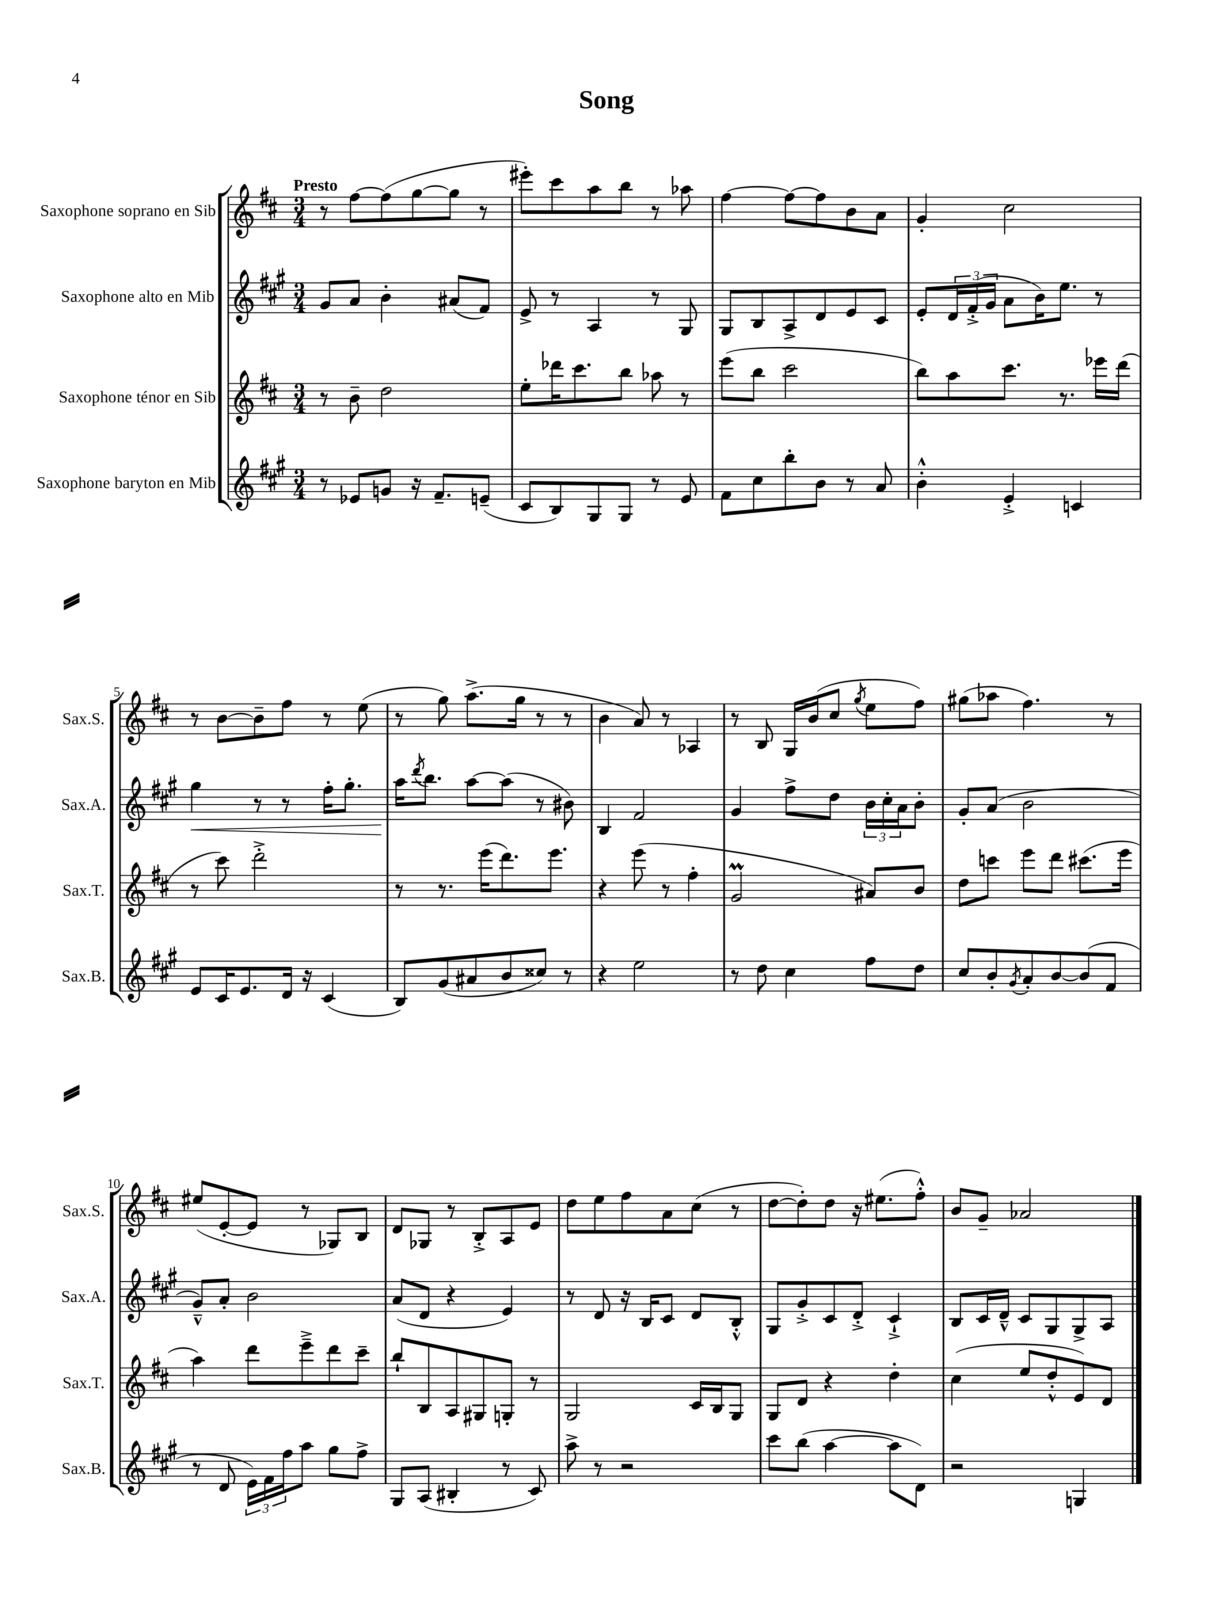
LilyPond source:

\header { title = "Song" }
<<
\new StaffGroup <<
\new Staff = "s0" \with { instrumentName = "Saxophone soprano en Sib" shortInstrumentName = "Sax.S." } {
    \clef treble \key d \major \numericTimeSignature \time 3/4 \tempo "Presto"
    r8 fis''8~ fis''8( g''8~ g''8 r8 |
    eis'''8-.) cis'''8 a''8 b''8 r8 aes''8 |
    fis''4~ fis''8~ fis''8 b'8 a'8 |
    g'4-. cis''2 |
    r8 b'8~ b'8-- fis''8 r8 e''8( |
    r8 g''8) a''8.->( g''16 r8 r8 |
    b'4 a'8) r8 aes4 |
    r8 b8 g16 b'16( cis''8 \acciaccatura { g''8 } e''8 fis''8) |
    gis''8( aes''8 fis''4.) r8 |
    eis''8( e'8~-. e'8 r8 ges8) b8 |
    d'8 ges8 r8 b8-.-> a8 e'8 |
    d''8 e''8 fis''8 a'8 cis''8( r8 |
    d''8~ d''8-.) d''8 r16 eis''8.( fis''8-.-^) |
    b'8 g'8-- aes'2 \bar "|." |
}
\new Staff = "s1" \with { instrumentName = "Saxophone alto en Mib" shortInstrumentName = "Sax.A." } {
    \clef treble \key a \major \numericTimeSignature \time 3/4
    gis'8 a'8 b'4-. ais'8( fis'8) |
    e'8-> r8 a4 r8 gis8 |
    gis8 b8 a8-> d'8 e'8 cis'8 |
    e'8-. \tuplet 3/2 { d'16 fis'16-.->( gis'16 } a'8 b'16) e''8. r8 |
    gis''4\< r8 r8 fis''16-. gis''8.-. |
    a''16\! \acciaccatura { d'''8 } b''8. a''8~ a''8( r8 bis'8) |
    b4 fis'2 |
    gis'4 fis''8-> d''8 \tuplet 3/2 { b'16 cis''16-. a'16 } b'8-. |
    gis'8-. a'8( b'2 |
    gis'8---^) a'8-. b'2 |
    a'8( d'8 r4 e'4) |
    r8 d'8 r16 b16 cis'8 d'8 b8-.-^ |
    gis8 gis'8-.-> cis'8 d'8-.-> cis'4-!-> |
    b8 cis'16 d'16---^ cis'8 gis8 gis8-> a8 \bar "|." |
}
\new Staff = "s2" \with { instrumentName = "Saxophone ténor en Sib" shortInstrumentName = "Sax.T." } {
    \clef treble \key d \major \numericTimeSignature \time 3/4
    r8 b'8-- d''2 |
    e''8-. des'''16 cis'''8. b''8 aes''8 r8 |
    e'''8( b''8 cis'''2 |
    b''8) a''8 cis'''8. r8. ees'''16 d'''16( |
    r8 cis'''8) d'''2-.-> |
    r8 r8. e'''16( d'''8.) e'''8. |
    r4 e'''8( r8 fis''4-. |
    g'2\prall ais'8) b'8 |
    d''8 c'''8 e'''8 d'''8 cis'''8.( e'''16 |
    a''4) d'''8 e'''8---> d'''8 cis'''8-- |
    b''8-! b8 a8 gis8 g8-. r8 |
    g2 cis'16 b16 g8 |
    g8 d'8 r4 d''4-. |
    cis''4( e''8 d''8-.-^ e'8) d'8 \bar "|." |
}
\new Staff = "s3" \with { instrumentName = "Saxophone baryton en Mib" shortInstrumentName = "Sax.B." } {
    \clef treble \key a \major \numericTimeSignature \time 3/4
    r8 ees'8 g'8 r16 fis'8.-- e'8--( |
    cis'8 b8) gis8 gis8 r8 e'8 |
    fis'8 cis''8 b''8-. b'8 r8 a'8 |
    b'4-.-^ e'4-.-> c'4 |
    e'8 cis'16 e'8. d'16 r16 cis'4( |
    b8) gis'8( ais'8 b'8 cisis''8) r8 |
    r4 e''2 |
    r8 d''8 cis''4 fis''8 d''8 |
    cis''8 b'8-. \acciaccatura { gis'8 } a'8-. b'8~ b'8( fis'8 |
    r8 d'8 \tuplet 3/2 { e'16) fis'16 fis''16 } a''8 gis''8 fis''8-> |
    gis8 a8( bis4-. r8 cis'8) |
    a''8-> r8 r2 |
    cis'''8 b''8( a''4~ a''8 d'8) |
    r2 g4 \bar "|." |
}
>>
>>
